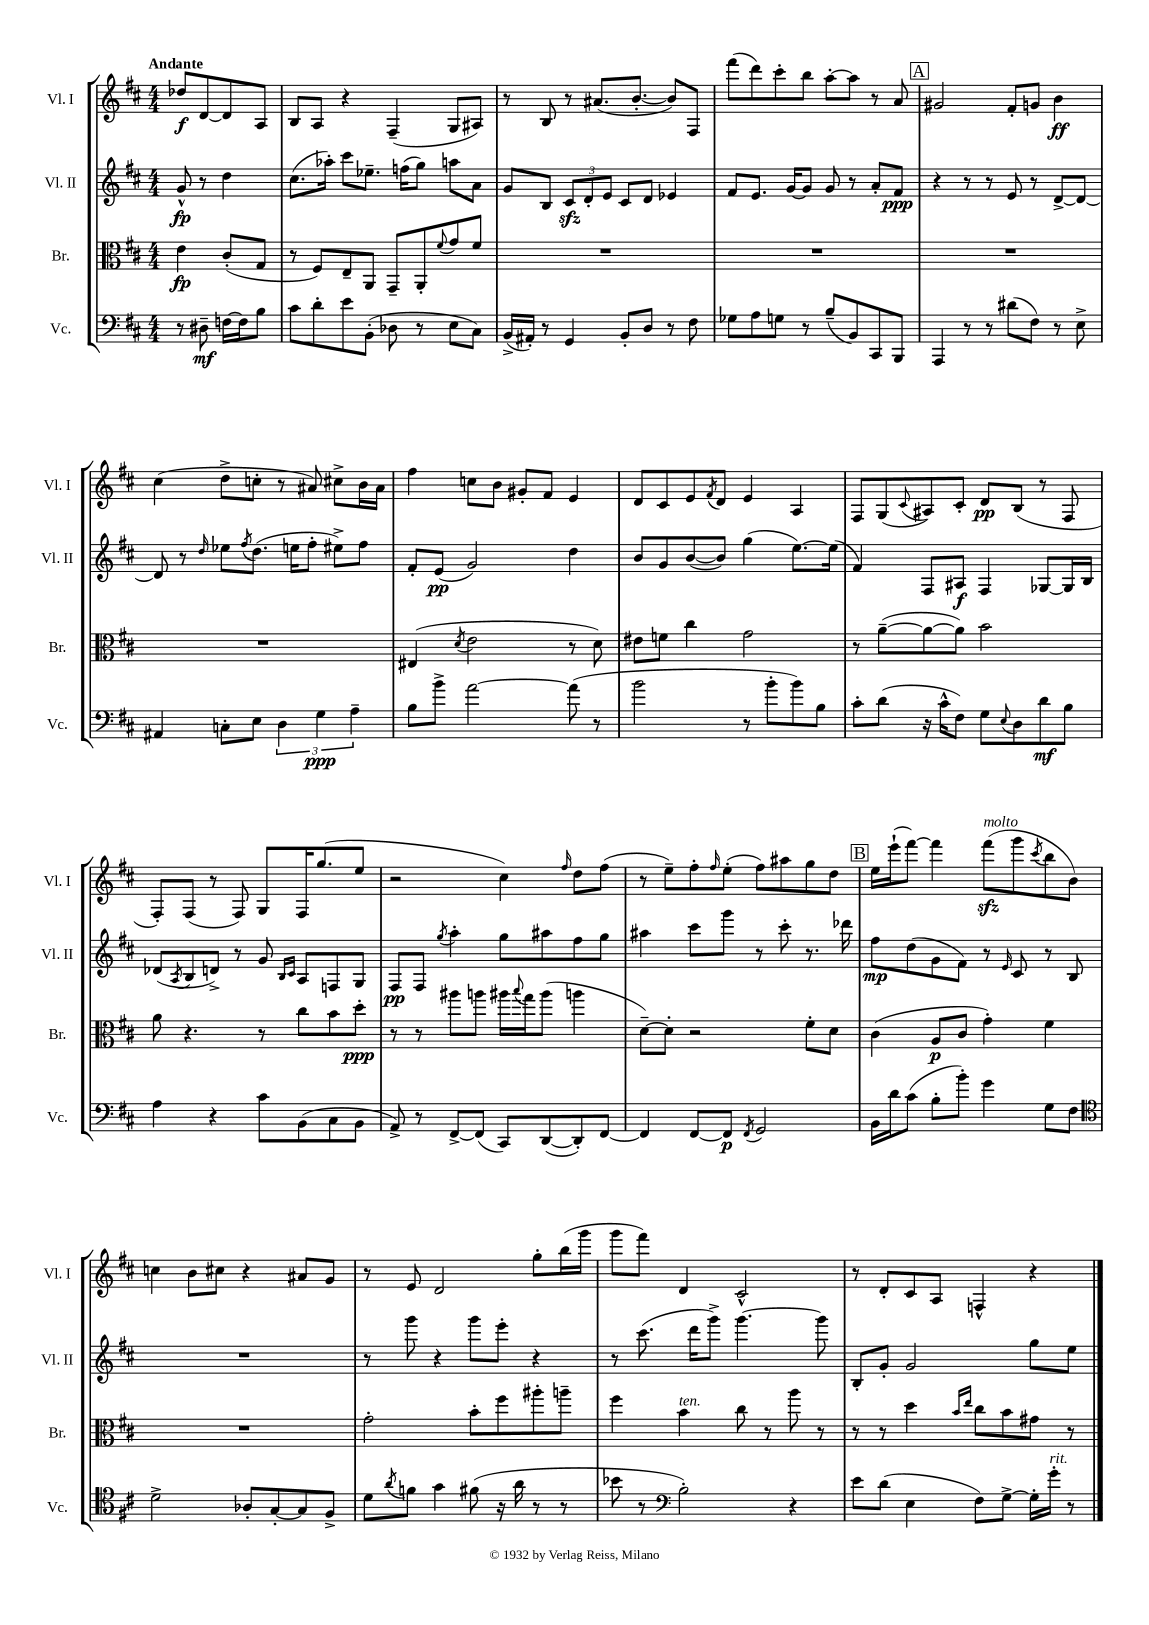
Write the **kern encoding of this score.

**kern	**dynam	**kern	**dynam	**kern	**dynam	**kern	**dynam
*part4	*part4	*part3	*part3	*part2	*part2	*part1	*part1
*staff4	*staff4	*staff3	*staff3	*staff2	*staff2	*staff1	*staff1
*I"Vc.	*	*I"Br.	*	*I"Vl. II	*	*I"Vl. I	*
*I'Vc.	*	*I'Br.	*	*I'Vl. II	*	*I'Vl. I	*
*clefF4	*	*clefC3	*	*clefG2	*	*clefG2	*
*k[f#c#]	*	*k[f#c#]	*	*k[f#c#]	*	*k[f#c#]	*
*M4/4	*	*M4/4	*	*M4/4	*	*M4/4	*
=	=	=	=	=	=	=	=
!	!	!	!	!	!	!LO:TX:a:B:t=Andante	!
8r	.	4e\	fp	8g^^/	fp	8dd-X/L	f
8D#X~\	mf	.	.	8r	.	[8d/	.
[16Fn\LL	.	(8c#'/L	.	4dd\	.	8d/]	.
16F\J]	.	.	.	.	.	.	.
8B\J	.	8G/J	.	.	.	8A/J	.
=1	=1	=1	=1	=1	=1	=1	=1
8c#\L	.	8r	.	(8.cc#\L	.	8B/L	.
8d'\	.	8F#/L)	.	.	.	8A/J	.
.	.	.	.	16aa-X'\Jk)	.	.	.
8e\	.	8E~/	.	8ccc#\L	.	4r	.
(8BB'\J	.	8AA/J	.	8.ee-X~\J	.	.	.
8D-X\	.	8GG~/L	.	.	.	(4F#~/	.
.	.	.	.	(16ffn\KL	.	.	.
8r	.	8AA'/	.	8gg\J)	.	.	.
.	.	8qqf#/	.	.	.	.	.
8E\L	.	8g/	.	8aan\L	.	8G/L	.
8C#\J)	.	8f#/J	.	8a\J	.	8A#X/J)	.
=2	=2	=2	=2	=2	=2	=2	=2
(16BB^/LL	.	1r	.	8g/L	.	8r	.
16AA#X'/JJ)	.	.	.	.	.	.	.
8r	.	.	.	8B/J	.	8B/	.
4GG/	.	.	.	12c#zz/L	.	8r	.
.	.	.	.	12d'/	.	.	.
.	.	.	.	.	.	(8.a#X/L	.
.	.	.	.	12e/J	.	.	.
8BB'/L	.	.	.	8c#/L	.	.	.
.	.	.	.	.	.	[8.b'/J	.
8D/J	.	.	.	8d/J	.	.	.
8r	.	.	.	4e-X/	.	8b/L])	.
8F#\	.	.	.	.	.	8F#/J	.
=3	=3	=3	=3	=3	=3	=3	=3
8G-X\L	.	1r	.	8f#/L	.	(8fff#\L	.
8A\	.	.	.	8.e/J	.	8ddd\)	.
8Gn\J	.	.	.	.	.	8ccc#'\	.
.	.	.	.	[16g/KL	.	.	.
8r	.	.	.	8g/J]	.	8bb\J	.
(8B~/L	.	.	.	8g/	.	[8aa'\L	.
8BB/)	.	.	.	8r	.	8aa\J]	.
8CC#/	.	.	.	8a'/L	.	8r	.
8BBB/J	.	.	.	8f#/J	ppp	8a/	.
!!LO:REH:place=s1:t=A
=4	=4	=4	=4	=4	=4	=4	=4
4AAA/	.	1r	.	4r	.	2g#X/	.
8r	.	.	.	8r	.	.	.
8r	.	.	.	8r	.	.	.
(8d#X\L	.	.	.	8e/	.	8f#'/L	.
8F#\J)	.	.	.	8r	.	8gn/J	.
8r	.	.	.	[8d^/L	.	4b\	ff
8E^\	.	.	.	8d/J_	.	.	.
!!LO:LB:g=z
=5	=5	=5	=5	=5	=5	=5	=5
4AA#X/	.	1r	.	8d/]	.	(4cc#\	.
.	.	.	.	8r	.	.	.
.	.	.	.	16qqdd/	.	.	.
8Cn'\L	.	.	.	8ee-X\L	.	8dd^\L	.
.	.	.	.	8qff#/	.	.	.
8E\J	.	.	.	(8.dd\J	.	8ccn'\J	.
6D\	.	.	.	.	.	8r	.
.	.	.	.	16een\KL	.	.	.
.	.	.	.	8ff#'\J	.	8a#X/)	.
6G\	ppp	.	.	.	.	.	.
.	.	.	.	8ee#X^\L)	.	8cc#X^\L	.
6A~\	.	.	.	.	.	.	.
.	.	.	.	8ff#\J	.	16b\L	.
.	.	.	.	.	.	16a#\JJ	.
=6	=6	=6	=6	=6	=6	=6	=6
8B\L	.	(4E#X/	.	8f#'/L	.	4ff#\	.
8b^\J	.	.	.	(8e/J	pp	.	.
.	.	8qd/	.	.	.	.	.
[2a\	.	2e\	.	2g/)	.	8ccn\L	.
.	.	.	.	.	.	8b\J	.
.	.	.	.	.	.	8g#X'/L	.
.	.	.	.	.	.	8f#/J	.
(8a\]	.	8r	.	4dd\	.	4e/	.
8r	.	8d\)	.	.	.	.	.
=7	=7	=7	=7	=7	=7	=7	=7
2b\	.	8e#X\L	.	8b/L	.	8d/L	.
.	.	8fn\J	.	8g/	.	8c#/	.
.	.	4cc#\	.	([8b/	.	8e/	.
.	.	.	.	.	.	8qf#/	.
.	.	.	.	8b/J])	.	8d/J	.
8r	.	2g\	.	(4gg\	.	4e/	.
8b'\L	.	.	.	.	.	.	.
8b\)	.	.	.	[8.ee\L)	.	4A/	.
8B\J	.	.	.	.	.	.	.
.	.	.	.	(16ee\Jk]	.	.	.
=8	=8	=8	=8	=8	=8	=8	=8
8c#'\L	.	8r	.	4f#/)	.	8F#/L	.
(8d\J	.	([8a~\L	.	.	.	(8G/	.
.	.	.	.	.	.	8qqc#/	.
16r	.	8a\_	.	8F#/L	.	8A#X/)	.
16c#^^\KL	.	.	.	.	.	.	.
8F#\J)	.	8a\J])	.	8A#X/J	f	8c#'/J	.
8G\L	.	2b\	.	4F#/	.	8d/L	pp
8qqE/	.	.	.	.	.	.	.
8D\	.	.	.	.	.	(8B/J	.
8d\	mf	.	.	[8G-X/L	.	8r	.
8B\J	.	.	.	16G-/L]	.	8F#/	.
.	.	.	.	16B/JJ	.	.	.
!!LO:LB:g=z
=9	=9	=9	=9	=9	=9	=9	=9
4A\	.	8a\	.	(8d-X/L	.	8F#'/L)	.
.	.	.	.	8qA/	.	.	.
.	.	4.r	.	8B/	.	(8F#/J	.
4r	.	.	.	8dn^/J)	.	8r	.
.	.	.	.	8r	.	8F#/)	.
8c#\L	.	8r	.	8g/	.	8G/L	.
.	.	.	.	16qqB/LL	.	.	.
.	.	.	.	16qqc#/JJ	.	.	.
(8BB\	.	8cc#\L	.	8A/L	.	16F#/K	.
.	.	.	.	.	.	(8.gg/	.
8C#\	.	8b\	.	8Fn/	.	.	.
8BB\J	.	8dd'\J	ppp	8G/J	.	8ee/J	.
=10	=10	=10	=10	=10	=10	=10	=10
8AA^/)	.	8r	.	8F#/L	pp	2r	.
8r	.	8r	.	8F#/J	.	.	.
.	.	.	.	8qgg/	.	.	.
[8FF#^/L	.	8aa#X\L	.	4aa'\	.	.	.
(8FF#/J]	.	8aan\J	.	.	.	.	.
8CC#/L)	.	16aa#X\LL	.	8gg\L	.	4cc#\)	.
.	.	8qqbb/	.	.	.	.	.
.	.	16gg\J	.	.	.	.	.
([8DD/	.	(8aa#\J	.	8aa#X\	.	.	.
.	.	.	.	.	.	16qqff#/	.
8DD'/])	.	4aan\	.	8ff#\	.	8dd\L	.
[8FF#/J	.	.	.	8gg\J	.	(8ff#\J	.
=11	=11	=11	=11	=11	=11	=11	=11
4FF#/]	.	[8d~\L)	.	4aa#X\	.	8r	.
.	.	8d'\J]	.	.	.	8ee~\L)	.
[8FF#/L	.	2r	.	8ccc#\L	.	8ff#'\	.
.	.	.	.	.	.	16qqff#/	.
8FF#/J]	p	.	.	8ggg\J	.	(8ee'\J	.
8qFF#/	.	.	.	.	.	.	.
2GG/	.	.	.	8r	.	8ff#\L)	.
.	.	.	.	8ccc#'\	.	8aa#X\	.
.	.	8f#'\L	.	8.r	.	8gg\	.
.	.	8d\J	.	.	.	8dd\J	.
.	.	.	.	16ddd-X\	.	.	.
!!LO:REH:place=s1:t=B
=12	=12	=12	=12	=12	=12	=12	=12
16BB\LL	.	(4c#\	.	8ff#\L	mp	16ee\LL	.
16d\J	.	.	.	.	.	(16eee`\J	.
(8c#\J	.	.	.	(8dd\	.	[8fff#\J)	.
8B'\L	.	8A/L	p	8g\	.	4fff#\]	.
8b'\J)	.	8c#/J	.	8f#\J)	.	.	.
!	!	!	!	!	!	!LO:TX:a:i:t=molto	!
4g\	.	4g'\)	.	8r	.	(8fff#zz\L	.
.	.	.	.	16qqe/	.	.	.
.	.	.	.	8c#/	.	8ggg\	.
.	.	.	.	.	.	8qccc#/	.
8G\L	.	4f#\	.	8r	.	8bb\	.
8F#\J	.	.	.	8B/	.	8b\J)	.
!!LO:LB:g=z
=13	=13	=13	=13	=13	=13	=13	=13
*clefC4	*	*	*	*	*	*	*
2d^\	.	1r	.	1r	.	4ccn\	.
.	.	.	.	.	.	8b\L	.
.	.	.	.	.	.	8cc#X\J	.
8A-X'/L	.	.	.	.	.	4r	.
[8G'/	.	.	.	.	.	.	.
8G/]	.	.	.	.	.	8a#X/L	.
8F#^/J	.	.	.	.	.	8g/J	.
=14	=14	=14	=14	=14	=14	=14	=14
8d\L	.	2g'\	.	8r	.	8r	.
8qa/	.	.	.	.	.	.	.
8fn\J	.	.	.	8ggg\	.	8e/	.
4g\	.	.	.	4r	.	2d/	.
(8f#X\	.	8b'\L	.	8ggg\L	.	.	.
16r	.	8ff#\	.	8eee'\J	.	.	.
16a\	.	.	.	.	.	.	.
8r	.	8aa#X'\	.	4r	.	8gg'\L	.
8r	.	8aan~\J	.	.	.	(16bb\L	.
.	.	.	.	.	.	16ggg\JJ	.
=15	=15	=15	=15	=15	=15	=15	=15
8b-X\	.	4ff#\	.	8r	.	8ggg\L	.
8r	.	.	.	(8.ccc#\	.	8fff#\J)	.
*clefF4	*	*	*	*	*	*	*
!	!	!LO:TX:a:i:t=ten.	!	!	!	!	!
2B'\)	.	4b\	.	.	.	4d/	.
.	.	.	.	16ddd\KL	.	.	.
.	.	.	.	8ggg^\J)	.	.	.
.	.	8cc#\	.	[4.ggg\	.	2c#^^/	.
.	.	8r	.	.	.	.	.
4r	.	8aa\	.	.	.	.	.
.	.	8r	.	8ggg\]	.	.	.
=16	=16	=16	=16	=16	=16	=16	=16
8e\L	.	8r	.	8B'/L	.	8r	.
(8d\J	.	8r	.	8g'/J	.	8d'/L	.
4E\	.	4dd\	.	2g/	.	8c#/	.
.	.	.	.	.	.	8A/J	.
.	.	16qqb/LL	.	.	.	.	.
.	.	16qqee/JJ	.	.	.	.	.
8F#\L)	.	8cc#\L	.	.	.	4Fn^^/	.
[8G^\J	.	8b\	.	.	.	.	.
16G'\LL]	.	8g#X\J	.	8gg\L	.	4r	.
!LO:TX:a:i:t=rit.	!	!	!	!	!	!	!
16g'\JJ	.	.	.	.	.	.	.
8r	.	8r	.	8ee\J	.	.	.
==	==	==	==	==	==	==	==
*-	*-	*-	*-	*-	*-	*-	*-
